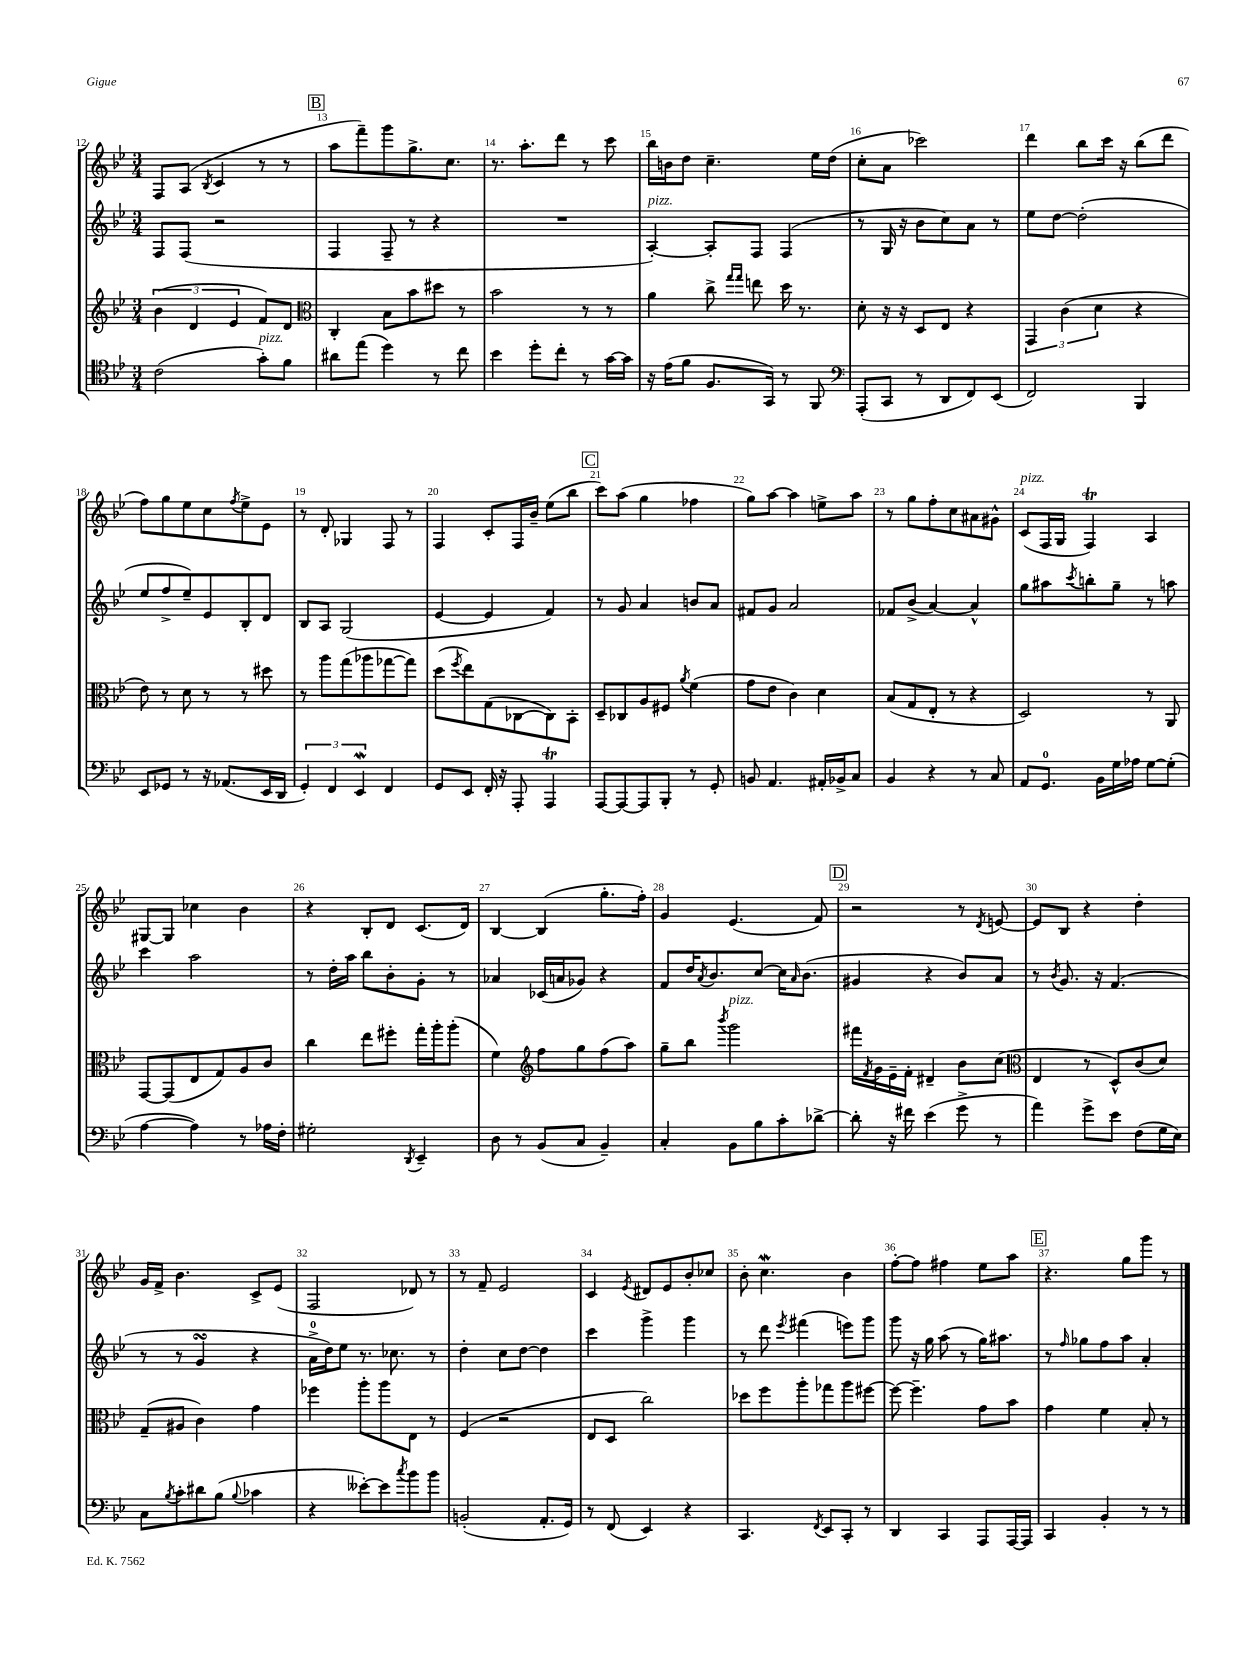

**kern	**kern	**kern	**kern
*part4	*part3	*part2	*part1
*staff4	*staff3	*staff2	*staff1
*clefC4	*clefG2	*clefG2	*clefG2
*k[b-e-]	*k[b-e-]	*k[b-e-]	*k[b-e-]
*M3/4	*M3/4	*M3/4	*M3/4
=12	=12	=12	=12
(2c\	(6b-\	8F/L	8F/L
.	.	(8F/J	(8A/J
.	6d/	.	.
.	.	.	8qB-/
.	.	2r	4c/
.	6e-/	.	.
!LO:TX:a:i:t=pizz.	!	!	!
8g'\L)	8f/L)	.	8r
8f\J	8d/J	.	8r
!!LO:REH:place=s1:t=B
=13	=13	=13	=13
*	*clefC3	*	*
8a#X\L	4C'/	4F/	8aa\L
(8ee-\J	.	.	8fff~\)
4dd\)	8B-\L	8F~/	8ggg\
.	8b-\	8r	8.gg^\
8r	8dd#X\J	4r	.
.	.	.	8.cc\J
8cc\	8r	.	.
=14	=14	=14	=14
4b-\	2b-\	2.r	8.r
.	.	.	8.aa'\L
8dd'\L	.	.	.
8cc'\J	.	.	8ddd\J
8r	8r	.	8r
[16g\LL	8r	.	8ccc\
16g\JJ]	.	.	.
=15	=15	=15	=15
!	!	!LO:TX:a:i:t=pizz.	!
16r	4a\	[4A'/)	16bb-\LL
(16e-\KL	.	.	16bn\J
8f\J	.	.	8dd\J
8.F/L	8cc^\	8A'/L]	4.cc~\
.	16qqgg/LL	.	.
.	16qqgg/JJ	.	.
.	8een\	8F/J	.
16GG/Jk)	.	.	.
8r	16dd\	(4F/	.
.	8.r	.	.
8FF/	.	.	16ee-\LL
.	.	.	(16dd\JJ
=16	=16	=16	=16
*clefF4	*	*	*
(8AAA'/L	8d'\	8r	8cc'\L
8CC/J	16r	16G/	8a\J
.	16r	16r	.
8r	8D/L	8b-\L	2ccc-X\)
8DD/L	8E-/J	8cc\)	.
8FF/)	4r	8a\J	.
(8EE-/J	.	8r	.
=17	=17	=17	=17
2FF/)	6GG/	8ee-\L	4ddd\
.	.	[8dd\J	.
.	(6c\	.	.
.	.	(2dd'\]	8bb-\L
.	6d\	.	.
.	.	.	16ccc\Jk
.	.	.	16r
4BBB-/	4r	.	(8bb-\L
.	.	.	8ddd\J
!!LO:LB:g=z
=18	=18	=18	=18
8EE-/L	8e-\)	8ee-/L	8ff\L)
8GG-X/J	8r	8ff^/	8gg\
8r	8d\	8ee-~/)	8ee-\
16r	8r	8e-/	8cc\
(8.AA-X/L	.	.	.
.	.	.	8qff/
.	8r	8B-'/	8ee-^\
16EE-/L	8dd#X\	8d/J	8e-\J
16DD/JJ	.	.	.
=19	=19	=19	=19
6GG'/)	8r	8B-/L	8r
.	8aa\L	8A/J	8d'/
6FF/	.	.	.
.	(8gg\	(2G/	4G-X/
6EE-w/	.	.	.
.	8aa-X\	.	.
4FF/	[8gg-X\	.	8F/
.	8gg-\J])	.	8r
=20	=20	=20	=20
8GG/L	(8dd\L	[4e-/	4F/
.	8qff/	.	.
8EE-/J	8ee-\)	.	.
16FF'/	(8G\	4e-/]	8c'/L
16r	.	.	.
8AAA'/	[8C-X\	.	16F/L
.	.	.	16b-~/JJ
4AAAt/	8C-\])	4f/)	(8ee-\L
.	8BB-'\J	.	8bb-\J
!!LO:REH:place=s1:t=C
=21	=21	=21	=21
[8AAA/L	8D~/L	8r	8ccc\L)
8AAA/_	8C-X/	8g/	(8aa\J
8AAA/]	8A/	4a/	4gg\
8BBB-'/J	8F#X/J	.	.
.	8qa/	.	.
8r	(4f\	8bn/L	4ff-X\
8GG'/	.	8a/J	.
=22	=22	=22	=22
8BBn/	8g\L	8f#X/L	8gg\L)
4.AA/	8e-\J	8g/J	[8aa\J
.	4c\)	2a/	4aa\]
16AA#X'/LL	4d\	.	8een^\L
16BB-X^/J	.	.	.
8C/J	.	.	8aa\J
=23	=23	=23	=23
4BB-/	(8B-/L	8f-X/L	8r
.	8G/	(8b-^/J	8gg\L
4r	8E-'/J	[4a/)	8ff'\
.	8r	.	8cc\
8r	4r	4a^^/]	8a#X\
8C/	.	.	8g#X^^\J
=24	=24	=24	=24
!	!	!	!LO:TX:a:i:t=pizz.
8AA/L	2D/)	8gg\L	(8c/L
8.GG/J	.	8aa#X\	16F/L
.	.	.	16G/JJ
.	.	8qccc/	.
.	.	8bbn'\	4FT/)
16BB-\LL	.	.	.
16G\	.	8gg~\J	.
16A-X\JJ	.	.	.
[8G\L	8r	8r	4A/
(8G'\J]	8AA/	8aan\	.
!!LO:LB:g=z
=25	=25	=25	=25
[4A\	[8GG/L	4ccc\	[8G#X/L
.	(8GG/]	.	8G#/J]
4A\])	8E-/	2aa\	4cc-X\
.	8G/)	.	.
8r	8A/	.	4b-\
16A-X\LL	8c/J	.	.
16F'\JJ	.	.	.
=26	=26	=26	=26
2G#X'\	4cc\	8r	4r
.	.	16dd'\LL	.
.	.	16aa\JJ	.
.	8ee-\L	8bb-\L	8B-'/L
.	8ff#X'\J	8b-'\	8d/J
8qDD/	.	.	.
4EE-~/	16gg'\LL	8g'\J	(8.c/L
.	16aa'\J	.	.
.	(8aa'\J	8r	.
.	.	.	16d/Jk)
=27	=27	=27	=27
8D\	4f\)	4a-X/	[4B-/
8r	.	.	.
*	*clefG2	*	*
(8BB-/L	8ff\L	(16c-X/LL	(4B-/]
.	.	16an/J	.
8C/J	8gg\	8g-X/J)	.
4BB-~/)	(8ff\	4r	8.gg'\L
.	8aa\J)	.	.
.	.	.	16ff'\Jk)
=28	=28	=28	=28
4C'/	8gg~\L	8f/L	4g/
.	8bb-\J	16dd/K	.
.	.	8qa/	.
.	.	8.b-/	.
.	8qbbb-/	.	.
!	!LO:TX:a:i:t=pizz.	!	!
8BB-\L	2ggg\	.	(4.e-/
8B-\	.	[8cc/J	.
8c'\	.	16cc\KL]	.
.	.	16qqa/	.
.	.	(8.b-\J	.
[8d-X^\J	.	.	8f/)
!!LO:REH:place=s1:t=D
=29	=29	=29	=29
8d-'\]	16fff#X\LL	4g#X/	2r
.	8qf/	.	.
.	16g\	.	.
16r	16e-~\	.	.
16f#X\	16f'\JJ	.	.
(4e-\	4d#X~/	4r	.
8g^\	8b-\L	8b-/L)	8r
.	.	.	8qd/
8r	(8cc\J	8a/J	[8en/
=30	=30	=30	=30
*	*clefC3	*	*
4a\)	4E-/	8r	8e/L]
.	.	8qb-/	.
.	.	8.g/	8B-/J
8g^\L	8r	.	4r
.	.	16r	.
8e-\J	8D^^/L)	(4.f/	.
(8F\L	(8c/	.	4dd'\
16G\L	8d/J)	.	.
16E-\JJ)	.	.	.
!!LO:LB:g=z
=31	=31	=31	=31
8C\L	(8G~/L	8r	16g/LL
.	.	.	16f^/JJ
8qB-/	.	.	.
8c'\	8A#X/J	8r	4.b-\
8d#X\	4c\)	4gsSSS/	.
(8B-\J	.	.	.
8qqB-/	.	.	.
4c-X\	4g\	4r	8c^/L
.	.	.	(8e-/J
=32	=32	=32	=32
4r	4ff-X\	16a^\LL	2F/
.	.	16dd\J)	.
.	.	8ee-\J	.
[8e--X'\L)	8aa'\L	8.r	.
8e--\]	8aa\	.	.
.	.	8.cc-X\	.
8qcc/	.	.	.
8b-\	8E-\J	.	8d-X/)
8b-\J	8r	8r	8r
=33	=33	=33	=33
(2BBn'/	(4F/	4dd'\	8r
.	.	.	8f~/
.	2r	8cc\L	2e-/
.	.	[8dd\J	.
8.AA'/L	.	4dd\]	.
16GG/Jk)	.	.	.
=34	=34	=34	=34
8r	8E-/L	4ccc\	4c/
(8FF/	8D/J	.	.
.	.	.	8qe-/
4EE-/)	2cc\)	4ggg^\	8d#X/L
.	.	.	8e-/
4r	.	4ggg\	8b-'/
.	.	.	8cc-X/J
=35	=35	=35	=35
4.CC/	8dd-X\L	8r	8b-'\
.	8ff\	8ddd\	4.ccW\
.	.	8qeee-/	.
.	8aa'\	(4fff#X\	.
8qFF/	.	.	.
8EE-/L	8gg-X\	.	.
8CC'/J	8aa\	8eeen\L)	4b-\
8r	[8ff#X\J	8ggg\J	.
=36	=36	=36	=36
4DD/	8ff#\_	8ggg\	[8ff'\L
.	4.ff#~\]	16r	8ff\J]
.	.	16gg\	.
4CC/	.	(8aa\	4ff#X\
.	.	8r	.
8AAA/L	8g\L	16gg\KL)	8ee-\L
.	.	8.aa#X\J	.
[16AAA/L	8b-\J	.	8aa\J
16AAA/JJ]	.	.	.
!!LO:REH:place=s1:t=E
=37	=37	=37	=37
4CC/	4g\	8r	4.r
.	.	16qqff/	.
.	.	8gg-X\L	.
4BB-'/	4f\	8ff\	.
.	.	8aa\J	8gg\L
8r	8B-'/	4a'/	8ggg\J
8r	8r	.	8r
==	==	==	==
*-	*-	*-	*-
